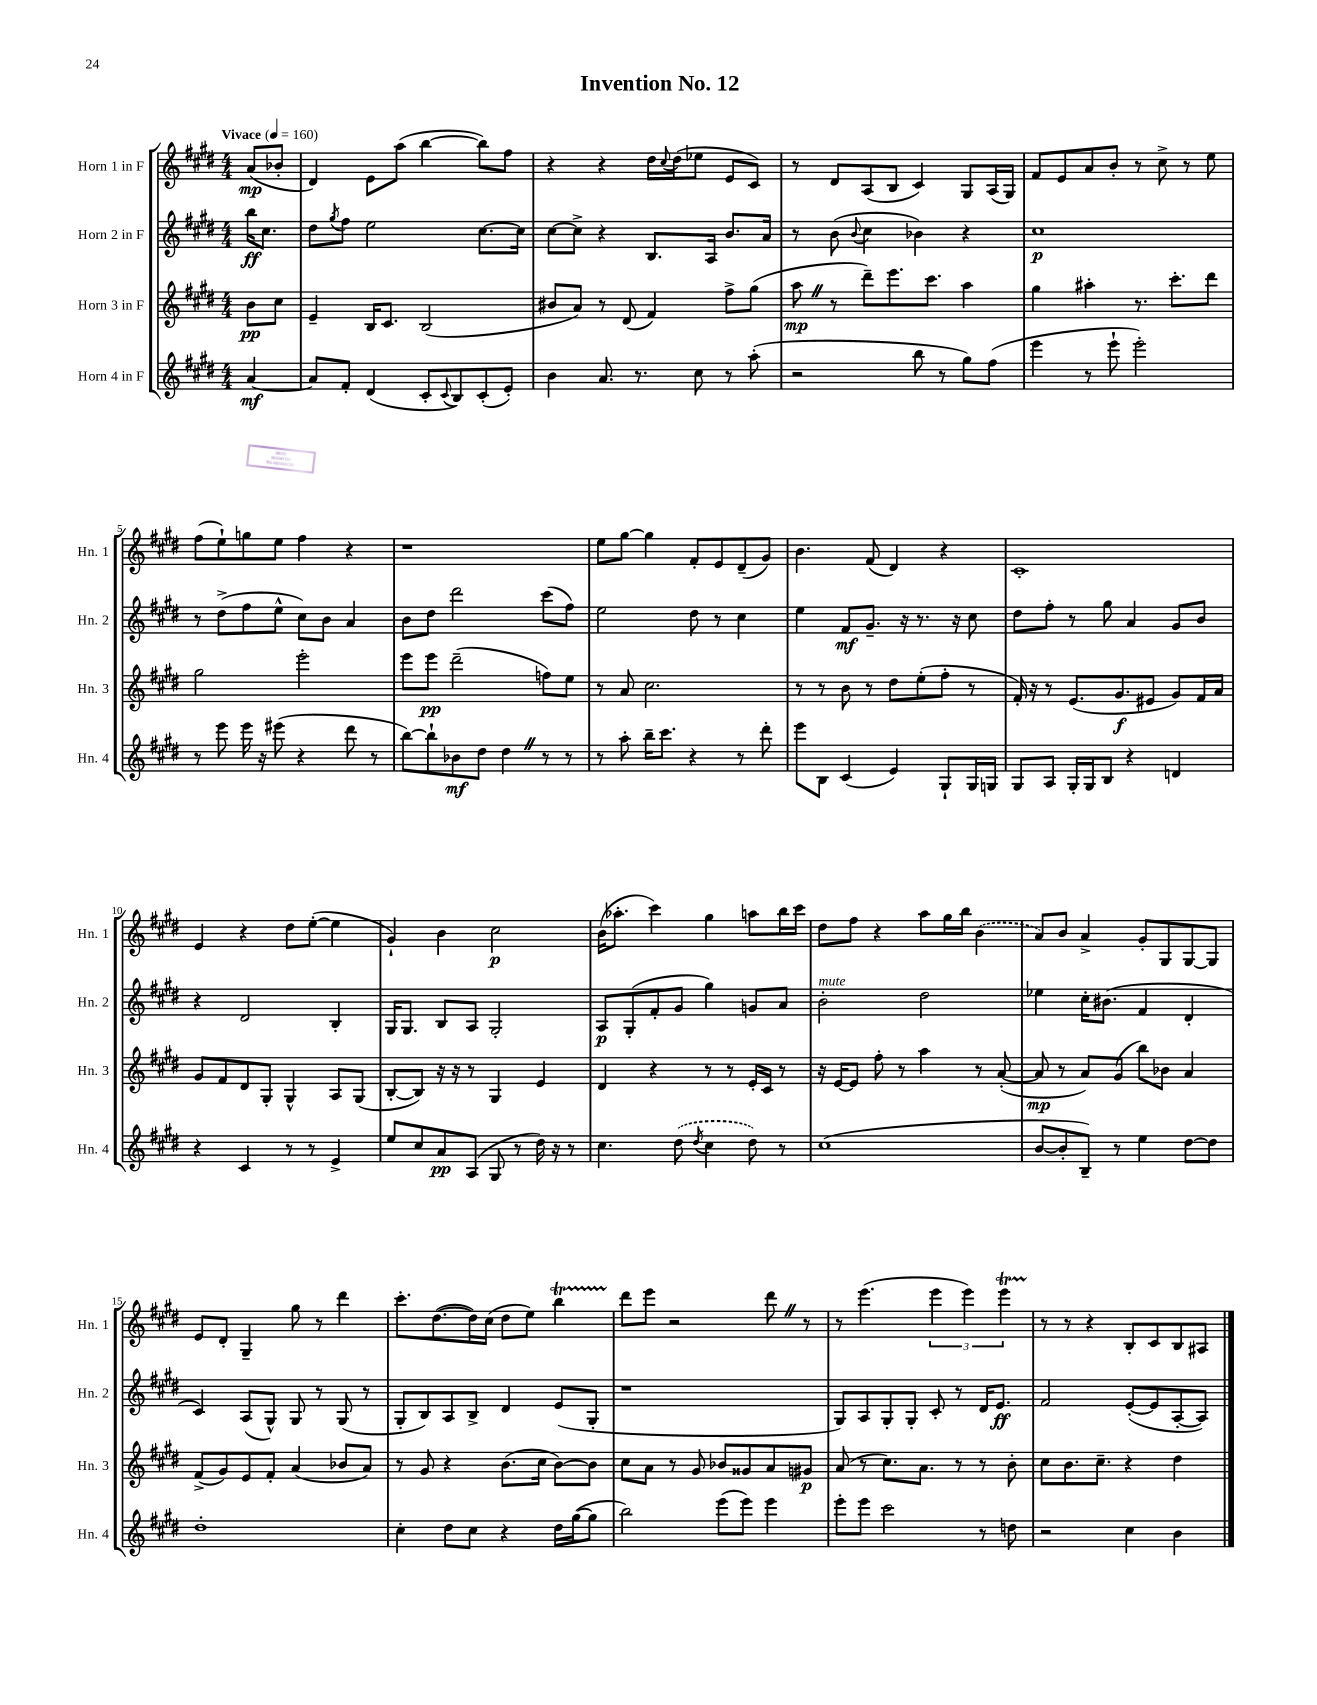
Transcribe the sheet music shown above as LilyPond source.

\header { title = "Invention No. 12" }
<<
\new StaffGroup <<
\new Staff = "s0" \with { instrumentName = "Horn 1 in F" shortInstrumentName = "Hn. 1" } {
    \clef treble \key e \major \numericTimeSignature \time 4/4 \partial 4 \tempo "Vivace" 4 = 160
    a'8\mp( bes'8-. |
    dis'4) e'8 a''8( b''4~ b''8) fis''8 |
    r4 r4 dis''16 \appoggiatura { cis''8 } dis''16( ees''8 e'8 cis'8) |
    r8 dis'8 a8( b8 cis'4) gis8 a16( gis16) |
    fis'8 e'8 a'8 b'8-. r8 cis''8-> r8 e''8 |
    fis''8( e''8-!) g''8 e''8 fis''4 r4 |
    r1 |
    e''8 gis''8~ gis''4 fis'8-. e'8 dis'8--( gis'8) |
    b'4. fis'8( dis'4) r4 |
    cis'1-. |
    e'4 r4 dis''8 e''8~-.( e''4 |
    gis'4-!) b'4 cis''2\p |
    b'16( aes''8.-. cis'''4) gis''4 a''8 b''16 cis'''16 |
    dis''8 fis''8 r4 a''8 gis''16 b''16 \once \slurDashed b'4( |
    a'8) b'8 a'4-> gis'8-. gis8 gis8~ gis8 |
    e'8 dis'8-. gis4-- gis''8 r8 dis'''4 |
    cis'''8.-. dis''8.~( dis''16) cis''16( dis''8 e''8) b''4\startTrillSpan |
    dis'''8\stopTrillSpan e'''8 r2 dis'''8 \once \override BreathingSign.text = \markup { \musicglyph "scripts.caesura.straight" } \breathe r8 |
    r8 e'''4.( \tuplet 3/2 { e'''4 e'''4) e'''4\startTrillSpan } |
    r8\stopTrillSpan r8 r4 b8-. cis'8 b8 ais8 \bar "|." |
}
\new Staff = "s1" \with { instrumentName = "Horn 2 in F" shortInstrumentName = "Hn. 2" } {
    \clef treble \key e \major \numericTimeSignature \time 4/4 \partial 4
    b''16\ff cis''8. |
    dis''8 \acciaccatura { gis''8 } fis''8 e''2 cis''8.~ cis''16 |
    cis''8~ cis''8-> r4 b8. a16 b'8. a'16 |
    r8 b'8( \appoggiatura { b'8 } cis''4 bes'4) r4 |
    cis''1\p |
    r8 dis''8->( fis''8 e''8-^ cis''8) b'8 a'4 |
    b'8 dis''8 dis'''2 cis'''8( fis''8) |
    e''2 dis''8 r8 cis''4 |
    e''4 fis'8\mf gis'8.-- r16 r8. r16 cis''8 |
    dis''8 fis''8-. r8 gis''8 a'4 gis'8 b'8 |
    r4 dis'2 b4-. |
    gis16 gis8. b8 a8 gis2-. |
    a8\p gis8-.( fis'8-. gis'8 gis''4) g'8 a'8 |
    b'2-.^\markup { \italic "mute" } dis''2 |
    ees''4 cis''16-. bis'8.( fis'4 dis'4-. |
    cis'4) a8( gis8-^) gis8 r8 gis8( r8 |
    gis8-. b8) a8 b8-> dis'4 e'8( gis8-. |
    r1 |
    gis8) a8 gis8-. gis8-. cis'8-. r8 dis'16 e'8.\ff |
    fis'2 e'8~-.( e'8 a8~-. a8) \bar "|." |
}
\new Staff = "s2" \with { instrumentName = "Horn 3 in F" shortInstrumentName = "Hn. 3" } {
    \clef treble \key e \major \numericTimeSignature \time 4/4 \partial 4
    b'8\pp cis''8 |
    e'4-- b16 cis'8. b2( |
    bis'8 a'8) r8 dis'8( fis'4) fis''8-> gis''8( |
    a''8\mp \once \override BreathingSign.text = \markup { \musicglyph "scripts.caesura.straight" } \breathe r8 dis'''8--) e'''8. cis'''8. a''4 |
    gis''4 ais''4-. r8. cis'''8.-. dis'''8 |
    gis''2 e'''2-. |
    e'''8 e'''8\pp dis'''2--( f''8) e''8 |
    r8 a'8 cis''2. |
    r8 r8 b'8 r8 dis''8 e''8-.( fis''8-. r8 |
    fis'16-.) r16 r8 e'8.( gis'8.\f eis'8 gis'8) fis'16 a'16 |
    gis'8 fis'8 dis'8 gis8-. gis4-^ a8 gis8( |
    b8~-. b8) r16 r16 r8 gis4 e'4 |
    dis'4 r4 r8 r8 e'16-. cis'16 r8 |
    r16 e'16~ e'8 fis''8-. r8 a''4 r8 a'8~-.( |
    a'8\mp r8 a'8) gis'8( b''8) bes'8 a'4 |
    fis'8->( gis'8) e'8 fis'8-. a'4( bes'8 a'8) |
    r8 gis'8 r4 b'8.( cis''16 b'8~) b'8 |
    cis''8 a'8 r8 gis'8 bes'8 gisis'8 a'8 gis'8\p |
    a'8( r8 cis''8.) a'8. r8 r8 b'8-. |
    cis''8 b'8. cis''8.-- r4 dis''4 \bar "|." |
}
\new Staff = "s3" \with { instrumentName = "Horn 4 in F" shortInstrumentName = "Hn. 4" } {
    \clef treble \key e \major \numericTimeSignature \time 4/4 \partial 4
    a'4~\mf |
    a'8 fis'8-. dis'4( cis'8-. \appoggiatura { cis'8 } b8) cis'8-.( e'8-.) |
    b'4 a'8. r8. cis''8 r8 a''8-.( |
    r2 b''8 r8 gis''8) fis''8( |
    e'''4 r8 e'''8-! e'''2-.) |
    r8 e'''8 e'''16 r16 eis'''8( r4 dis'''8 r8 |
    b''8~) b''8-! bes'8\mf dis''8 dis''4 \once \override BreathingSign.text = \markup { \musicglyph "scripts.caesura.straight" } \breathe r8 r8 |
    r8 a''8-. b''16-- cis'''8. r4 r8 dis'''8-. |
    e'''8 b8 cis'4( e'4) gis8-! gis16 g16 |
    gis8 a8 gis16-. gis16 b8 r4 d'4 |
    r4 cis'4 r8 r8 e'4-> |
    e''8 cis''8 a'8\pp a8( gis8 r8 dis''16) r16 r8 |
    cis''4. \once \slurDashed dis''8( \acciaccatura { dis''8 } cis''4 dis''8) r8 |
    cis''1( |
    b'8~ b'8-. b8--) r8 e''4 dis''8~ dis''8 |
    dis''1-. |
    cis''4-. dis''8 cis''8 r4 dis''16 gis''16~( gis''8 |
    b''2) e'''8( e'''8) e'''4 |
    e'''8-. e'''8 cis'''2 r8 d''8 |
    r2 cis''4 b'4 \bar "|." |
}
>>
>>
